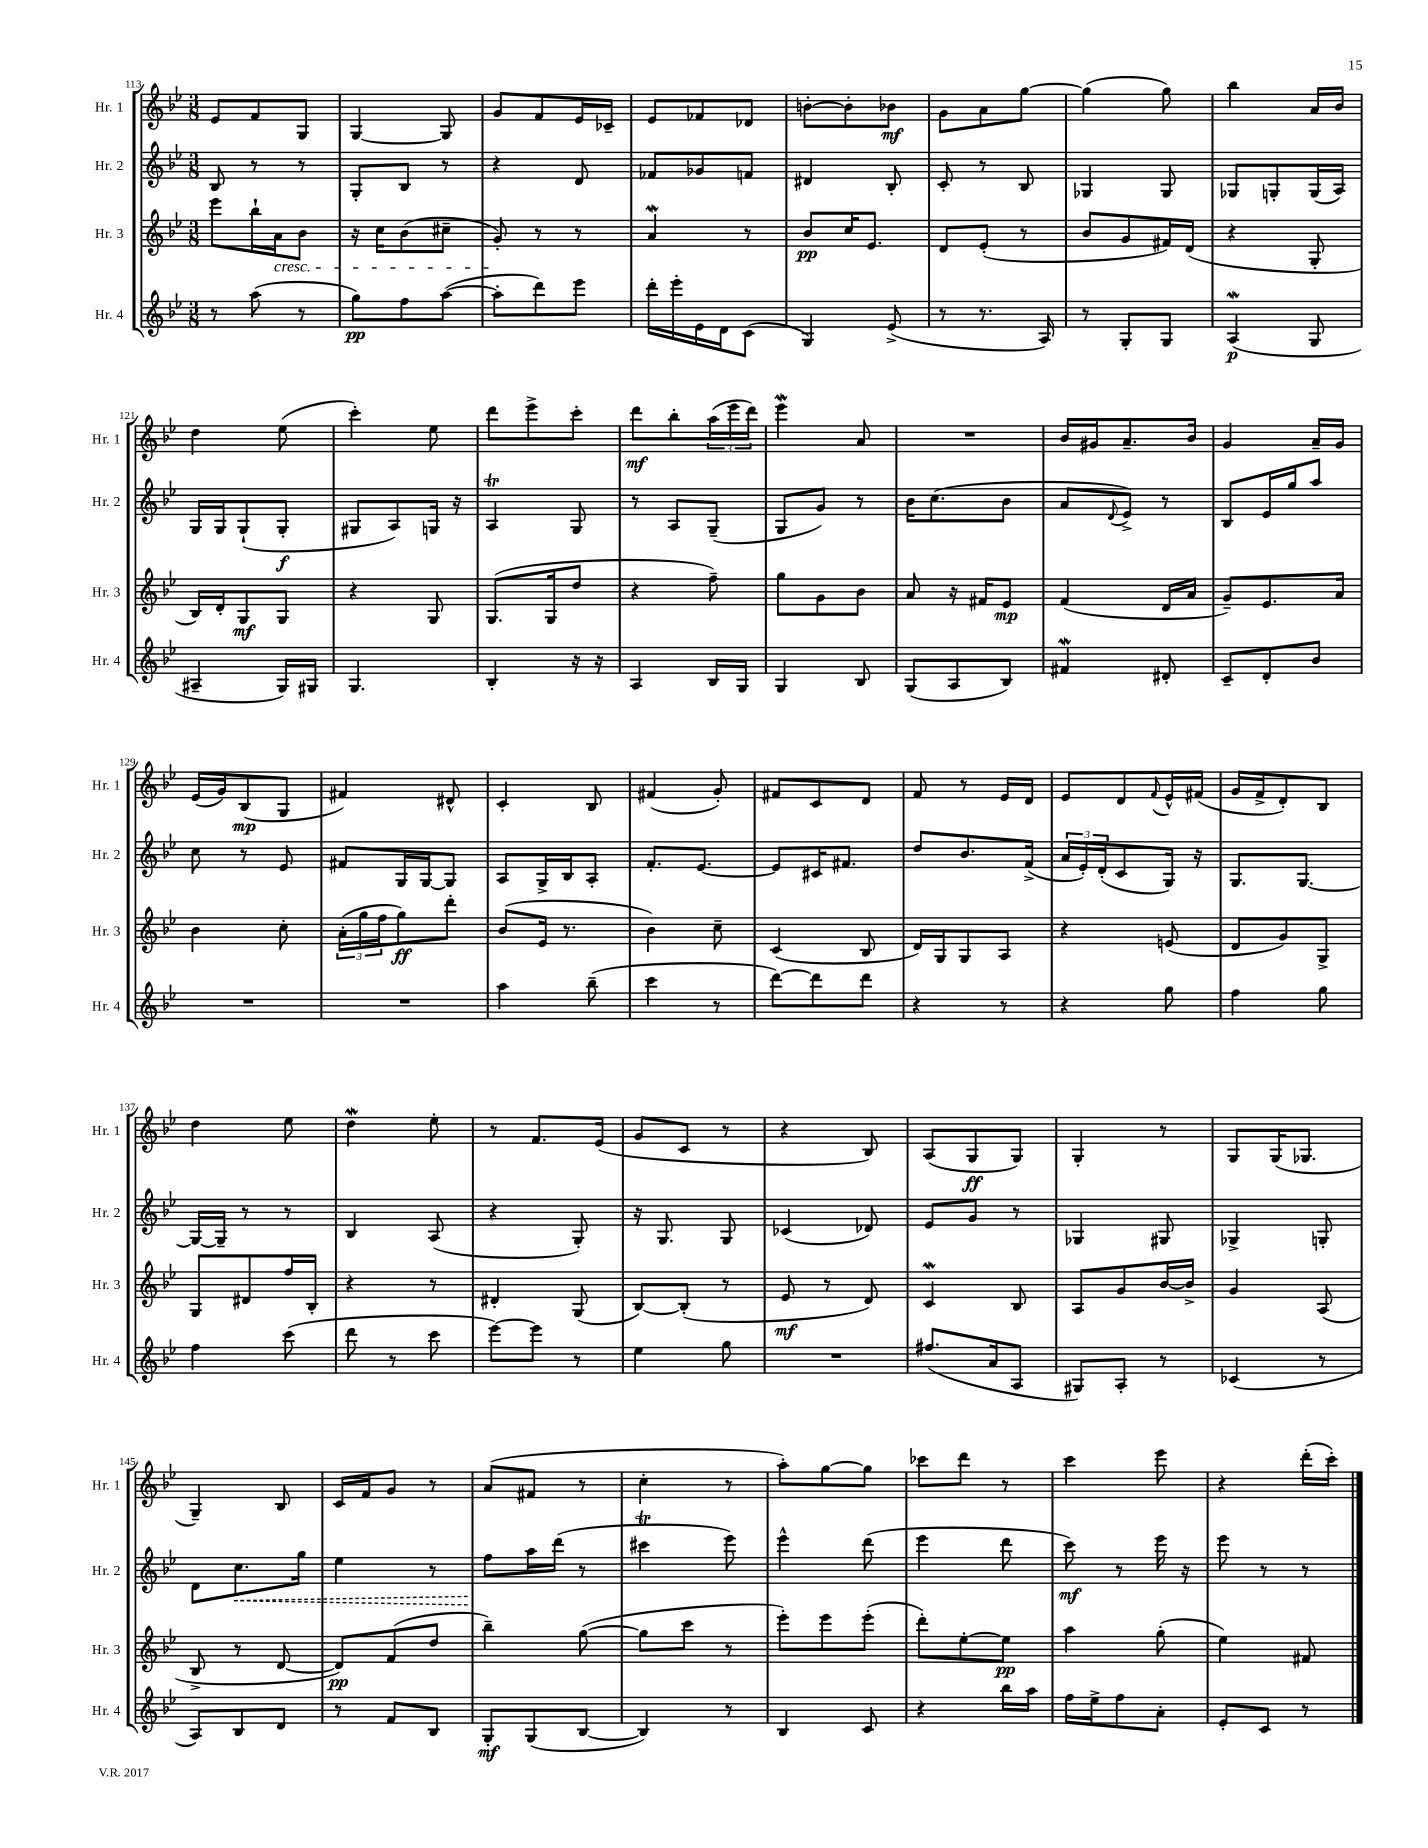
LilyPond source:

<<
\new StaffGroup <<
\new Staff = "s0" \with { instrumentName = "Hr. 1" shortInstrumentName = "Hr. 1" } {
    \clef treble \key bes \major \numericTimeSignature \time 3/8
    ees'8 f'8 g8 |
    g4~ g8 |
    g'8 f'8 ees'16 ces'16-- |
    ees'8 fes'8 des'8 |
    b'8~-. b'8-. bes'8\mf |
    g'8 a'8 g''8~ |
    g''4( g''8) |
    bes''4 a'16 bes'16 |
    d''4 ees''8( |
    c'''4-.) ees''8 |
    d'''8 ees'''8-> c'''8-. |
    d'''8\mf bes''8-. \tuplet 3/2 { a''16( ees'''16 d'''16) } |
    ees'''4\mordent a'8 |
    R4. |
    bes'16 gis'16 a'8.-- bes'16 |
    g'4 a'16-- g'16 |
    ees'16( g'16) bes8\mp( g8 |
    fis'4) dis'8-^ |
    c'4-. bes8 |
    fis'4( g'8-.) |
    fis'8 c'8 d'8 |
    f'8 r8 ees'16 d'16 |
    ees'8 d'8 \appoggiatura { f'8 } ees'16-^ fis'16( |
    g'16 f'16-> d'8-.) bes8 |
    d''4 ees''8 |
    d''4\mordent ees''8-. |
    r8 f'8. ees'16( |
    g'8 c'8 r8 |
    r4 bes8) |
    a8( g8\ff g8) |
    g4-. r8 |
    g8 g16( ges8. |
    g4--) bes8 |
    c'16 f'16 g'8 r8 |
    a'8( fis'8 r8 |
    c''4-. r8 |
    a''8-.) g''8~ g''8 |
    ces'''8 d'''8 r8 |
    c'''4 ees'''8 |
    r4 d'''16-.( c'''16-.) \bar "|." |
}
\new Staff = "s1" \with { instrumentName = "Hr. 2" shortInstrumentName = "Hr. 2" } {
    \clef treble \key bes \major \numericTimeSignature \time 3/8
    bes8 r8 r8 |
    g8-. bes8 r8 |
    r4 d'8 |
    fes'8 ges'8 f'8 |
    dis'4 bes8-. |
    c'8-. r8 bes8 |
    ges4 ges8 |
    ges8 g8-. g16( a16) |
    g16 g16 g8-!( g8-.\f |
    gis8 a8) g16 r16 |
    a4\trill g8 |
    r8 a8 g8--( |
    g8 g'8) r8 |
    bes'16 c''8.( bes'8 |
    a'8 \appoggiatura { d'8 } ees'8->) r8 |
    bes8 ees'16 g''16 a''8 |
    c''8 r8 ees'8 |
    fis'8 g16 g16~ g8 |
    a8 g16-> bes16 a8-. |
    f'8.-. ees'8.~ |
    ees'8 cis'16 fis'8. |
    d''8 bes'8. f'16->( |
    \tuplet 3/2 { a'16 ees'16-.) d'16-.( } c'8 g16) r16 |
    g8. g8.~ |
    g16~ g16-- r8 r8 |
    bes4 a8( |
    r4 g8-.) |
    r16 g8. g8 |
    ces'4( des'8) |
    ees'8 g'8 r8 |
    ges4 gis8 |
    ges4-> g8-. |
    d'8 \once \override Hairpin.style = #'dashed-line c''8.\< g''16 |
    ees''4 r8 |
    f''8\! a''16 d'''16( r8 |
    cis'''4\trill ees'''8) |
    ees'''4-^ d'''8( |
    ees'''4 d'''8 |
    c'''8\mf) r8 ees'''16 r16 |
    ees'''8 r8 r8 \bar "|." |
}
\new Staff = "s2" \with { instrumentName = "Hr. 3" shortInstrumentName = "Hr. 3" } {
    \clef treble \key bes \major \numericTimeSignature \time 3/8
    ees'''8 bes''16-! a'16\cresc bes'8 |
    r16 c''16 bes'8( cis''8-- |
    g'8-.\!) r8 r8 |
    a'4\mordent r8 |
    bes'8\pp c''16 ees'8. |
    d'8 ees'8-.( r8 |
    bes'8 g'8 fis'16) d'16( |
    r4 g8-. |
    bes16) d'16-. g8\mf g8 |
    r4 g8 |
    g8.( g16 d''8 |
    r4 f''8--) |
    g''8 g'8 bes'8 |
    a'8 r16 fis'16 ees'8\mp |
    f'4( d'16 a'16 |
    g'8--) ees'8. a'16 |
    bes'4 c''8-. |
    \tuplet 3/2 { a'16-.( g''16 f''16 } g''8\ff) d'''8-. |
    bes'8( ees'16 r8. |
    bes'4) c''8-- |
    c'4( bes8 |
    d'16) g16 g8 a8 |
    r4 e'8( |
    d'8 g'8) g8-> |
    g8 dis'8 f''16 bes16-. |
    r4 r8 |
    dis'4-. g8( |
    bes8~) bes8-.( r8 |
    ees'8\mf r8 d'8) |
    c'4\mordent bes8 |
    a8 g'8 bes'16~ bes'16-> |
    g'4 a8( |
    bes8-> r8 d'8~ |
    d'8\pp) f'8( d''8 |
    bes''4--) g''8~( |
    g''8 c'''8 r8 |
    ees'''8-.) ees'''8 ees'''8-.( |
    d'''8-.) ees''8~-. ees''8\pp |
    a''4 g''8-.( |
    ees''4) fis'8 \bar "|." |
}
\new Staff = "s3" \with { instrumentName = "Hr. 4" shortInstrumentName = "Hr. 4" } {
    \clef treble \key bes \major \numericTimeSignature \time 3/8
    r8 a''8( r8 |
    g''8\pp) f''8 a''8~( |
    a''8-. d'''8) ees'''8 |
    d'''16-. ees'''16-. ees'16 d'16 c'8( |
    g4) ees'8->( |
    r8 r8. a16) |
    r8 g8-. g8 |
    a4\mordent\p( g8 |
    ais4-- g16) gis16 |
    g4. |
    bes4-. r16 r16 |
    a4 bes16 g16 |
    g4 bes8 |
    g8( a8 bes8) |
    fis'4\mordent dis'8-. |
    c'8-- d'8-. bes'8 |
    R4. |
    R4. |
    a''4 bes''8--( |
    c'''4 r8 |
    d'''8~) d'''8 d'''8 |
    r4 r8 |
    r4 g''8 |
    f''4 g''8 |
    f''4 c'''8( |
    d'''8 r8 c'''8 |
    ees'''8~) ees'''8 r8 |
    ees''4 g''8 |
    R4. |
    fis''8.( a'16 a8 |
    gis8) a8-. r8 |
    ces'4( r8 |
    a8) bes8 d'8 |
    r8 f'8 bes8 |
    g8-.\mf g8( bes8~ |
    bes4) r8 |
    bes4 c'8 |
    r4 bes''16 a''16 |
    f''16 ees''16-> f''8 a'8-. |
    ees'8-. c'8 r8 \bar "|." |
}
>>
>>
\layout { \context { \Score currentBarNumber = #113 } }
